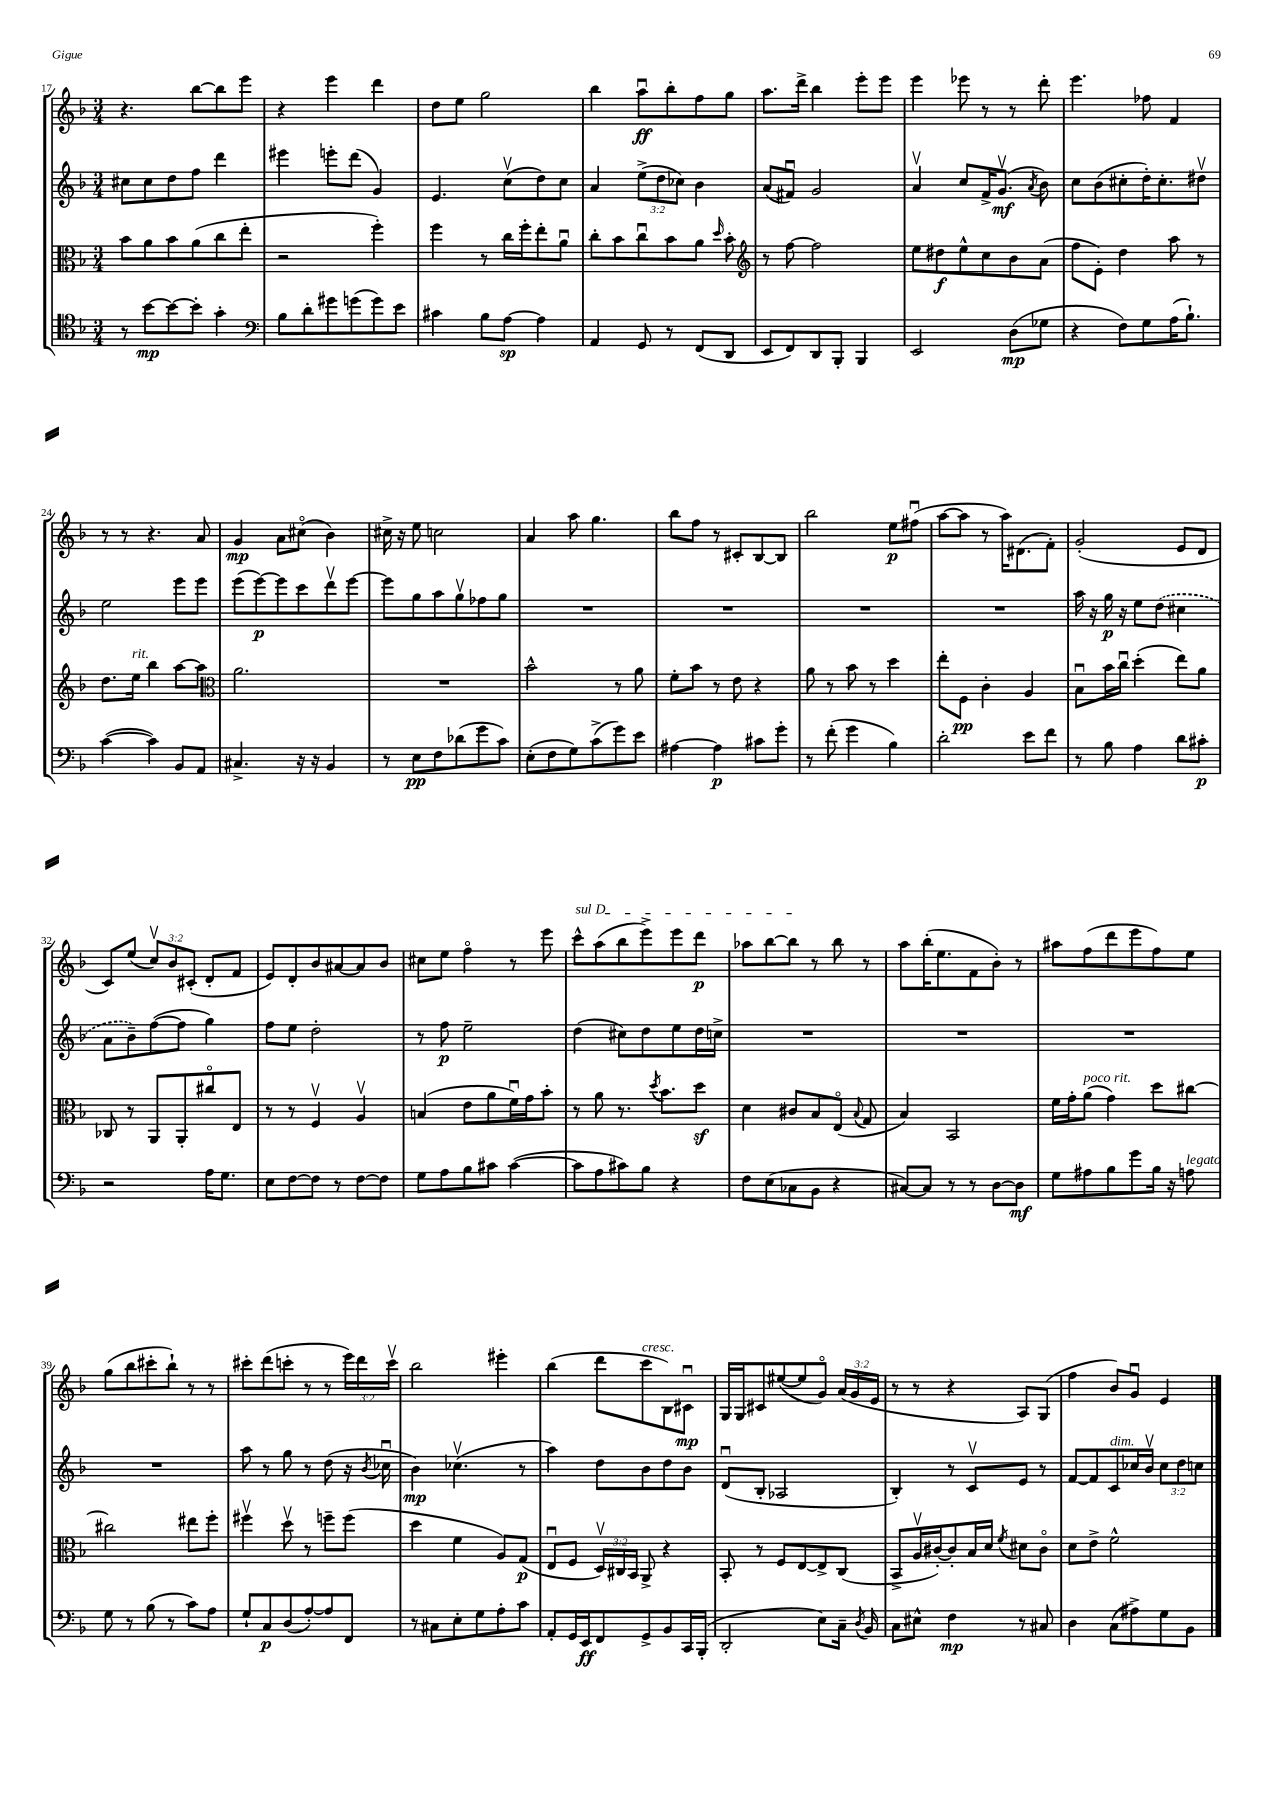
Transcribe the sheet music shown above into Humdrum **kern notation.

**kern	**dynam	**kern	**dynam	**kern	**dynam	**kern	**dynam
*part4	*part4	*part3	*part3	*part2	*part2	*part1	*part1
*staff4	*staff4	*staff3	*staff3	*staff2	*staff2	*staff1	*staff1
*clefC4	*	*clefC3	*	*clefG2	*	*clefG2	*
*k[b-]	*	*k[b-]	*	*k[b-]	*	*k[b-]	*
*M3/4	*	*M3/4	*	*M3/4	*	*M3/4	*
=17	=17	=17	=17	=17	=17	=17	=17
8r	.	8b-\L	.	8cc#X\L	.	4.r	.
[8b-\L	mp	8a\	.	8cc#\	.	.	.
8b-\_	.	8b-\	.	8dd\	.	.	.
8b-'\J]	.	(8a\	.	8ff\J	.	[8bb-\L	.
4g'\	.	8cc\	.	4ddd\	.	8bb-\]	.
.	.	8ee'\J	.	.	.	8eee\J	.
=18	=18	=18	=18	=18	=18	=18	=18
*clefF4	*	*	*	*	*	*	*
8B-\L	.	2r	.	4eee#X\	.	4r	.
8d'\	.	.	.	.	.	.	.
8g#X\	.	.	.	8eeen'\L	.	4eee\	.
(8gn\	.	.	.	(8ddd\J	.	.	.
8g\)	.	4ff'\)	.	4g/)	.	4ddd\	.
8e\J	.	.	.	.	.	.	.
=19	=19	=19	=19	=19	=19	=19	=19
4c#X\	.	4ff\	.	4.e/	.	8dd\L	.
.	.	.	.	.	.	8ee\J	.
8B-\L	.	8r	.	.	.	2gg\	.
[8A\J	sp	16cc\LL	.	(8ccv\L	.	.	.
.	.	16ff'\J	.	.	.	.	.
4A\]	.	8ee'\	.	8dd\)	.	.	.
.	.	8au\J	.	8cc\J	.	.	.
=20	=20	=20	=20	=20	=20	=20	=20
4AA/	.	8cc'\L	.	4a/	.	4bb-\	.
.	.	8b-\	.	.	.	.	.
8GG/	.	8ccu\	.	(12ee^\L	.	8aau\L	ff
.	.	.	.	12dd\	.	.	.
8r	.	8b-\	.	.	.	8bb-'\	.
.	.	.	.	12cc-X\J)	.	.	.
(8FF/L	.	8a\J	.	4b-\	.	8ff\	.
.	.	16qqdd/	.	.	.	.	.
8DD/J	.	8b-'\	.	.	.	8gg\J	.
=21	=21	=21	=21	=21	=21	=21	=21
*	*	*clefG2	*	*	*	*	*
8EE/L	.	8r	.	(8a/L	.	8.aa\L	.
8FF/)	.	[8ff\	.	8f#Xu/J)	.	.	.
.	.	.	.	.	.	16ddd^\Jk	.
8DD/	.	2ff\]	.	2g/	.	4bb-\	.
8BBB-'/J	.	.	.	.	.	.	.
4BBB-/	.	.	.	.	.	8eee'\L	.
.	.	.	.	.	.	8eee\J	.
=22	=22	=22	=22	=22	=22	=22	=22
2EE/	.	8ee\L	.	4av/	.	4eee\	.
.	.	8dd#X\	f	.	.	.	.
.	.	8ee^^\	.	8cc/L	.	8eee-X\	.
.	.	8cc\	.	16f^/K	.	8r	.
.	.	.	.	(8.gv/J	mf	.	.
(8D\L	mp	8b-\	.	.	.	8r	.
.	.	.	.	8qa/	.	.	.
8G-X\J	.	(8a\J	.	8b-\)	.	8ddd'\	.
=23	=23	=23	=23	=23	=23	=23	=23
4r	.	8ff\L	.	8cc\L	.	4.eee\	.
.	.	8e'\J)	.	(8b-\	.	.	.
8F\L)	.	4dd\	.	8cc#X'\	.	.	.
8G\	.	.	.	16dd'\K)	.	8ff-X\	.
.	.	.	.	8.cc#'\	.	.	.
(16A\K	.	8aa\	.	.	.	4f/	.
8.B-`\J)	.	.	.	.	.	.	.
.	.	8r	.	8dd#Xv\J	.	.	.
!!LO:LB:g=z
=24	=24	=24	=24	=24	=24	=24	=24
([4c\	.	8.dd\L	.	2ee\	.	8r	.
.	.	.	.	.	.	8r	.
!	!	!LO:TX:a:i:t=rit.	!	!	!	!	!
.	.	16ee\Jk	.	.	.	.	.
4c\])	.	4bb-\	.	.	.	4.r	.
8BB-/L	.	[8aa\L	.	8eee\L	.	.	.
8AA/J	.	8aa\J]	.	8eee\J	.	8a/	.
=25	=25	=25	=25	=25	=25	=25	=25
*	*	*clefC3	*	*	*	*	*
4.C#X^/	.	2.a\	.	(8eee\L	.	4g/	mp
.	.	.	.	[8eee\)	p	.	.
.	.	.	.	8eee\]	.	8a\L	.
16r	.	.	.	8ccc\	.	(8cc#X\J	.
16r	.	.	.	.	.	.	.
4BB-/	.	.	.	8dddv\	.	4b-\)	.
.	.	.	.	[8eee\J	.	.	.
=26	=26	=26	=26	=26	=26	=26	=26
8r	.	2.r	.	8eee\L]	.	16cc#X^\	.
.	.	.	.	.	.	16r	.
8E\L	pp	.	.	8gg\	.	8ee\	.
8F\	.	.	.	8aa\	.	2ccn\	.
(8d-X\	.	.	.	8ggv\	.	.	.
8g\	.	.	.	8ff-X\	.	.	.
8c\J)	.	.	.	8gg\J	.	.	.
=27	=27	=27	=27	=27	=27	=27	=27
(8E'\L	.	2b-^^\	.	2.r	.	4a/	.
8F\	.	.	.	.	.	.	.
8G\)	.	.	.	.	.	8aa\	.
(8c^\	.	.	.	.	.	4.gg\	.
8g\)	.	8r	.	.	.	.	.
8e\J	.	8a\	.	.	.	.	.
=28	=28	=28	=28	=28	=28	=28	=28
[4A#X\	.	8f'\L	.	2.r	.	8bb-\L	.
.	.	8b-\J	.	.	.	8ff\J	.
4A#\]	p	8r	.	.	.	8r	.
.	.	8e\	.	.	.	8c#X'/L	.
8c#X\L	.	4r	.	.	.	[8B-/	.
8g'\J	.	.	.	.	.	8B-/J]	.
=29	=29	=29	=29	=29	=29	=29	=29
8r	.	8a\	.	2.r	.	2bb-\	.
(8f'\	.	8r	.	.	.	.	.
4g\	.	8b-\	.	.	.	.	.
.	.	8r	.	.	.	.	.
4B-\)	.	4dd\	.	.	.	8ee\L	p
.	.	.	.	.	.	(8ff#Xu\J	.
=30	=30	=30	=30	=30	=30	=30	=30
2d'\	.	8ee'\L	.	2.r	.	[8aa\L	.
.	.	8F\J	pp	.	.	8aa\J]	.
.	.	4c'\	.	.	.	8r	.
.	.	.	.	.	.	16aa\KL)	.
.	.	.	.	.	.	(8.d#X\	.
8e\L	.	4A/	.	.	.	.	.
8f\J	.	.	.	.	.	8f'\J)	.
=31	=31	=31	=31	=31	=31	=31	=31
8r	.	8B-u\L	.	16aa\	.	(2g'/	.
.	.	.	.	16r	.	.	.
8B-\	.	16b-\L	.	16gg\	p	.	.
.	.	16ccu\JJ	.	16r	.	.	.
4A\	.	(4dd'\	.	8ee\L	.	.	.
.	.	.	.	(8dd\J	.	.	.
8d\L	.	8ee\L)	.	4cc#X\	.	8e/L	.
8c#X'\J	p	8a\J	.	.	.	8d/J	.
!!LO:LB:g=z
=32	=32	=32	=32	=32	=32	=32	=32
2r	.	8C-X/	.	8a\L	.	8c/L)	.
.	.	8r	.	8b-~\)	.	(8ee/J	.
.	.	8AA/L	.	([8ff\	.	12ccv/L)	.
.	.	.	.	.	.	12b-/	.
.	.	8AA'/	.	8ff\J]	.	.	.
.	.	.	.	.	.	(12c#X'/J	.
16A\KL	.	8cc#X/	.	4gg\)	.	8d'/L	.
8.G\J	.	.	.	.	.	.	.
.	.	8E/J	.	.	.	8f/J	.
=33	=33	=33	=33	=33	=33	=33	=33
8E\L	.	8r	.	8ff\L	.	8e/L)	.
[8F\	.	8r	.	8ee\J	.	8d'/	.
8F\J]	.	4Fv/	.	2dd'\	.	8b-/	.
8r	.	.	.	.	.	[8a#X/	.
[8F\L	.	4Av/	.	.	.	8a#/]	.
8F\J]	.	.	.	.	.	8b-/J	.
=34	=34	=34	=34	=34	=34	=34	=34
8G\L	.	(4Bn/	.	8r	.	8cc#X\L	.
8A\	.	.	.	8ff\	p	8ee\J	.
8B-\	.	8e\L	.	2ee~\	.	4ff\	.
8c#X\J	.	8a\	.	.	.	.	.
([4c#\	.	16fu\L)	.	.	.	8r	.
.	.	16g\J	.	.	.	.	.
.	.	8b-'\J	.	.	.	8eee\	.
=35	=35	=35	=35	=35	=35	=35	=35
!	!	!	!	!	!	!LO:TX:a:i:t=sul D	!
8c#\L]	.	8r	.	(4dd\	.	8ccc^^\L	.
8A\	.	8a\	.	.	.	(8aa\	.
8c#X\)	.	8.r	.	8cc#X\L)	.	8bb-\	.
8B-\J	.	.	.	8dd\	.	8eee^\)	.
.	.	8qdd/	.	.	.	.	.
.	.	8.b-\L	.	.	.	.	.
4r	.	.	.	8ee\	.	8eee\	.
.	.	8ddz\J	.	16dd\L	.	8ddd\J	p
.	.	.	.	16ccn^\JJ	.	.	.
=36	=36	=36	=36	=36	=36	=36	=36
8F\L	.	4d\	.	2.r	.	8aa-X\L	.
(8E\	.	.	.	.	.	[8bb-\	.
8C-X\	.	8c#X/L	.	.	.	8bb-\J]	.
8BB-\J	.	8B-/	.	.	.	8r	.
4r	.	(8E/J	.	.	.	8bb-\	.
.	.	8qqB-/	.	.	.	.	.
.	.	8G/	.	.	.	8r	.
=37	=37	=37	=37	=37	=37	=37	=37
[8C#X/L)	.	4B-/)	.	2.r	.	8aa\L	.
8C#/J]	.	.	.	.	.	(16bb-'\K	.
.	.	.	.	.	.	8.ee\	.
8r	.	2BB-/	.	.	.	.	.
8r	.	.	.	.	.	8f\	.
[8D\L	.	.	.	.	.	8b-'\J)	.
8D\J]	mf	.	.	.	.	8r	.
=38	=38	=38	=38	=38	=38	=38	=38
8G\L	.	16f\LL	.	2.r	.	8aa#X\L	.
.	.	16g'\J	.	.	.	.	.
!	!	!LO:TX:a:i:t=poco rit.	!	!	!	!	!
8A#X\	.	(8a\J	.	.	.	(8ff\	.
8B-\	.	4g\)	.	.	.	8ddd\	.
8g\	.	.	.	.	.	8eee\	.
16B-\Jk	.	8dd\L	.	.	.	8ff\)	.
16r	.	.	.	.	.	.	.
!LO:TX:a:i:t=legato	!	!	!	!	!	!	!
8An\	.	[8cc#X\J	.	.	.	8ee\J	.
!!LO:LB:g=z
=39	=39	=39	=39	=39	=39	=39	=39
8G\	.	2cc#X\]	.	2.r	.	(8gg\L	.
8r	.	.	.	.	.	8bb-\	.
(8B-\	.	.	.	.	.	8ccc#X'\	.
8r	.	.	.	.	.	8bb-`\J)	.
8c\L)	.	8ee#X\L	.	.	.	8r	.
8A\J	.	8ff'\J	.	.	.	8r	.
=40	=40	=40	=40	=40	=40	=40	=40
8G`/L	.	4ff#Xv\	.	8aa\	.	8ccc#X'\L	.
8C/	p	.	.	8r	.	(8ddd\	.
(8D/	.	8ddv\	.	8gg\	.	8cccn'\J	.
[8A'/)	.	8r	.	8r	.	8r	.
8A/]	.	8ffn~\L	.	(8dd\	.	8r	.
8FF/J	.	(8ff\J	.	16r	.	24eee\LL)	.
.	.	.	.	.	.	24ddd\	.
.	.	.	.	8qb-/	.	.	.
.	.	.	.	16cc-Xu\	.	.	.
.	.	.	.	.	.	24cccv\JJ	.
=41	=41	=41	=41	=41	=41	=41	=41
8r	.	4dd\	.	4b-\)	mp	2bb-\	.
8C#X\L	.	.	.	.	.	.	.
8E'\	.	4f\	.	(4.cc-Xv\	.	.	.
8G\	.	.	.	.	.	.	.
8A'\	.	8A/L)	.	.	.	4eee#X'\	.
8c\J	.	(8G/J	p	8r	.	.	.
=42	=42	=42	=42	=42	=42	=42	=42
8AA'/L	.	8Eu/L	.	4aa\)	.	(4bb-\	.
16GG/L	.	8F/J	.	.	.	.	.
16EE/J	ff	.	.	.	.	.	.
8FF/	.	24Dv/LL)	.	8dd\L	.	8ddd\L	.
.	.	24C#X/	.	.	.	.	.
.	.	24BB-/JJ	.	.	.	.	.
!	!	!	!	!	!	!LO:TX:a:i:t=cresc.	!
8GG^/	.	8AA^/	.	8b-\	.	8ccc\	.
8BB-/	.	4r	.	8dd\	.	8B-\)	.
16CC/L	.	.	.	8b-\J	.	8c#Xu\J	mp
(16BBB-'/JJ	.	.	.	.	.	.	.
=43	=43	=43	=43	=43	=43	=43	=43
2DD'/	.	8BB-'/	.	(8du/L	.	16G/LL	.
.	.	.	.	.	.	16G/J	.
.	.	8r	.	8B-'/J	.	8c#X/	.
.	.	8F/L	.	2A-X/	.	([8ee#X/	.
.	.	[8E/	.	.	.	8ee#/]	.
8E\L)	.	8E^/]	.	.	.	8g/J)	.
16C~\Jk	.	(8C/J	.	.	.	(24a/LL	.
.	.	.	.	.	.	24g/	.
8qD/	.	.	.	.	.	.	.
16BB-/	.	.	.	.	.	.	.
.	.	.	.	.	.	24e/JJ	.
=44	=44	=44	=44	=44	=44	=44	=44
8C\L	.	8BB-^/L	.	4B-'/)	.	8r	.
8E#X^^\J	.	16Av/L	.	.	.	8r	.
.	.	[16c#X'/J)	.	.	.	.	.
4F\	mp	8c#'/]	.	8r	.	4r	.
.	.	16B-/L	.	8cv/L	.	.	.
.	.	16d/JJ	.	.	.	.	.
.	.	8qf/	.	.	.	.	.
8r	.	8d#X\L	.	8e/J	.	8A/L)	.
8C#X/	.	8c#\J	.	8r	.	(8G/J	.
=45	=45	=45	=45	=45	=45	=45	=45
4D\	.	8d\L	.	[8f/L	.	4ff\	.
.	.	8e^\J	.	8f/]	.	.	.
!	!	!	!	!LO:TX:a:i:t=dim.	!	!	!
(8C\L	.	2f^^\	.	8c/	.	8b-/L)	.
8A#X^\)	.	.	.	16cc-X/L	.	8gu/J	.
.	.	.	.	16b-v/JJ	.	.	.
8G\	.	.	.	12cc-\L	.	4e/	.
.	.	.	.	12dd\	.	.	.
8BB-\J	.	.	.	.	.	.	.
.	.	.	.	12ccn\J	.	.	.
==	==	==	==	==	==	==	==
*-	*-	*-	*-	*-	*-	*-	*-
